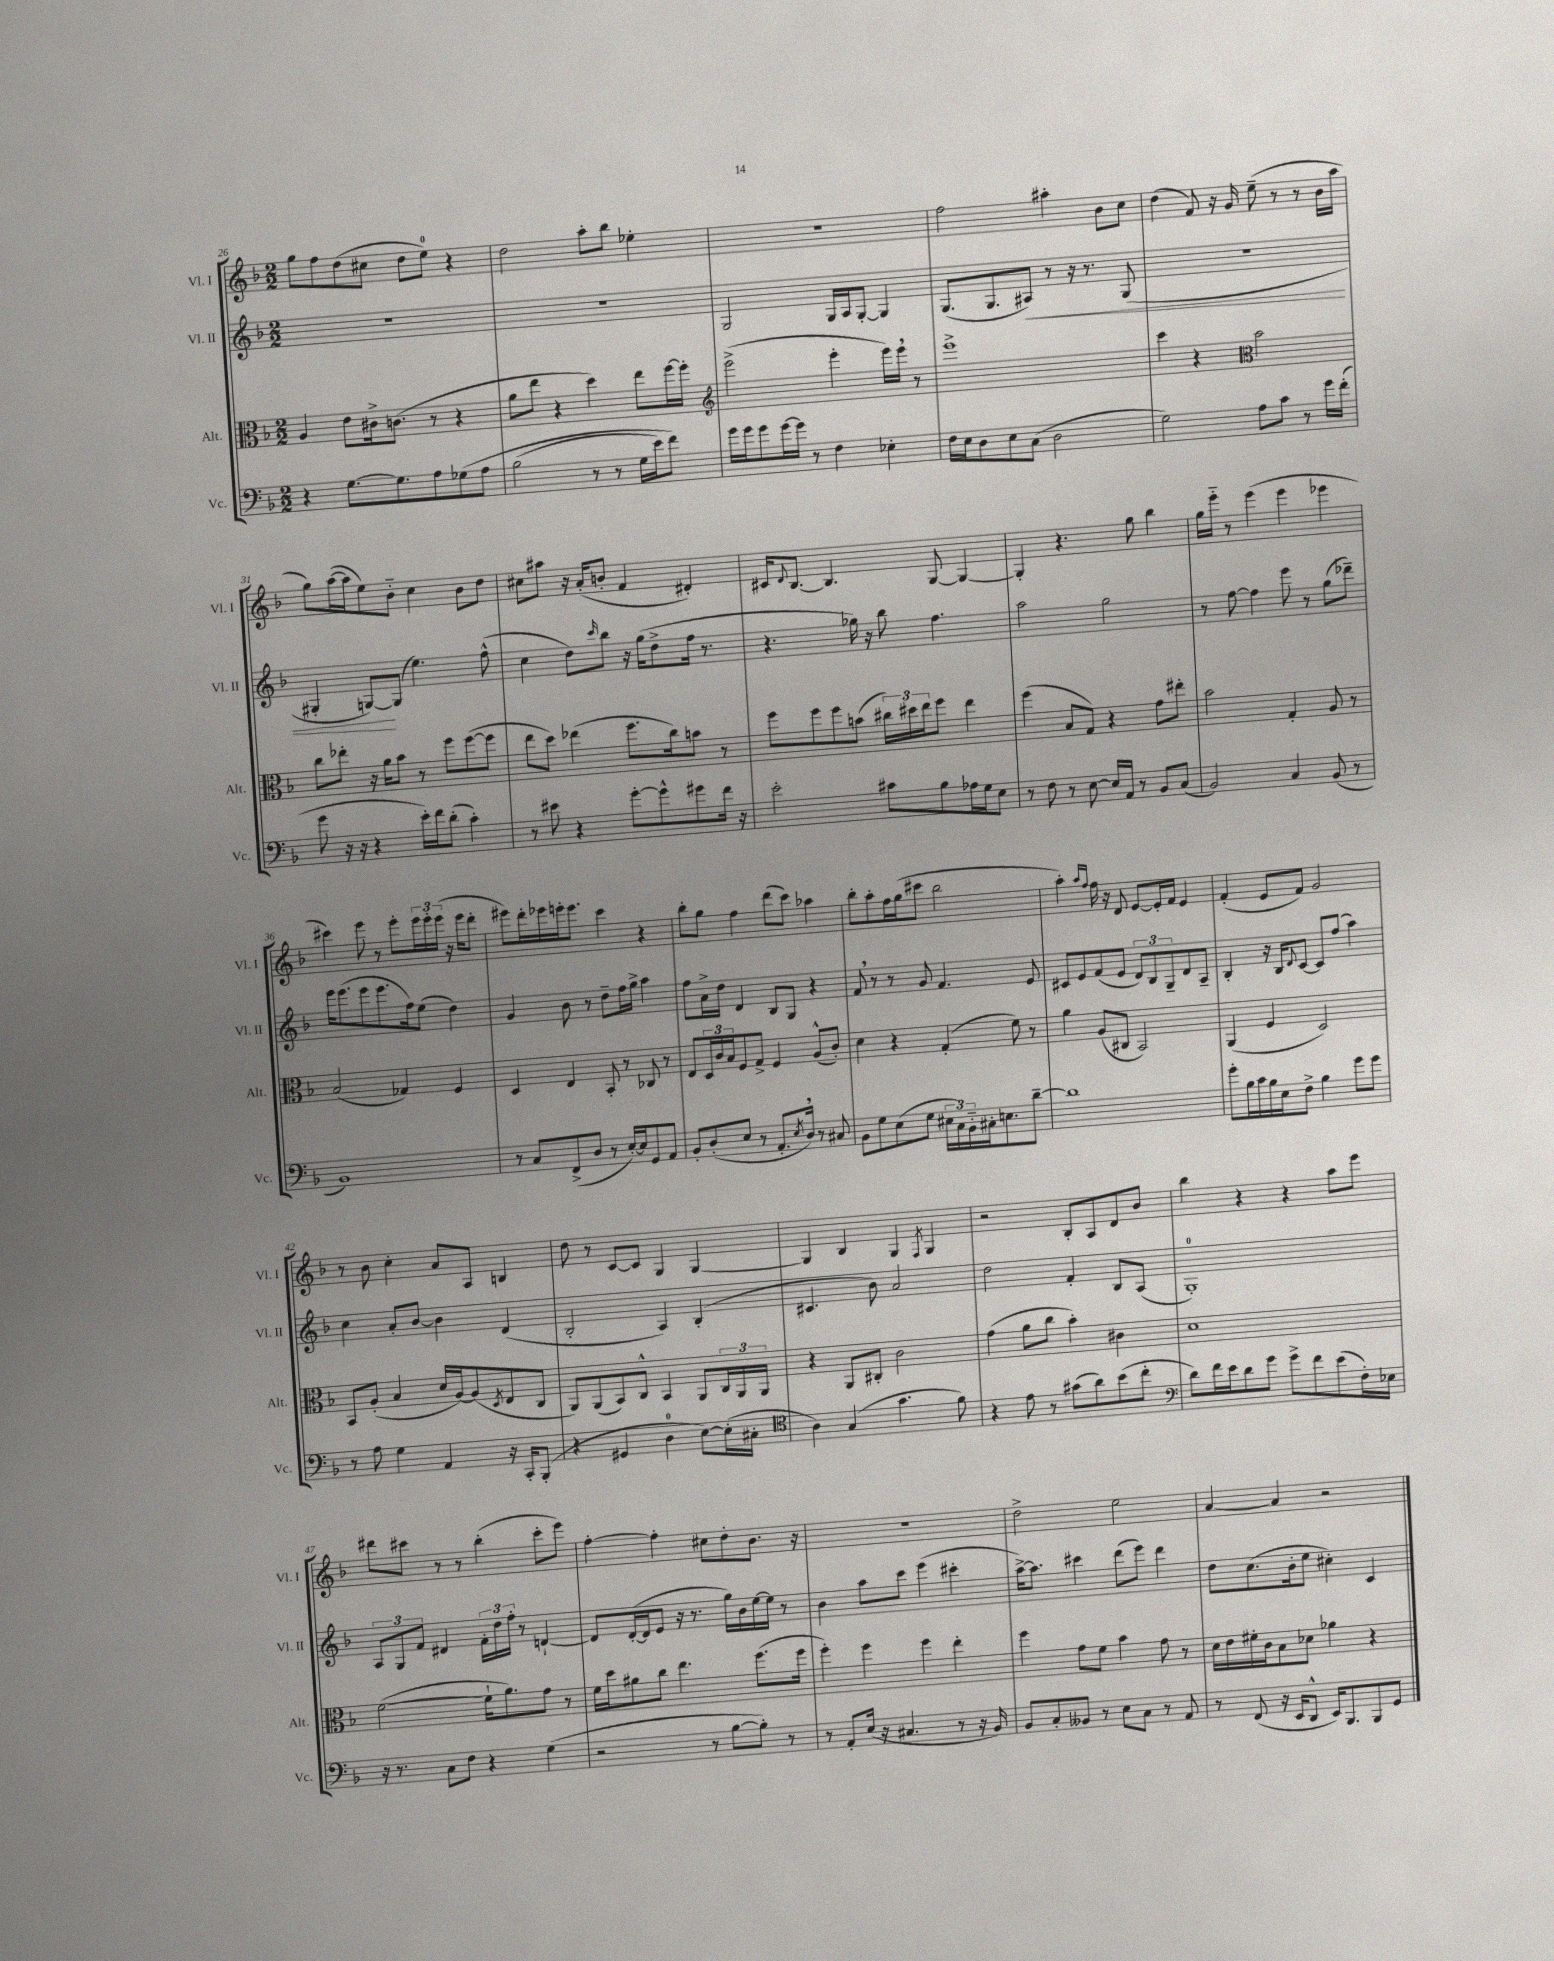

**kern	**kern	**kern	**dynam	**kern
*part4	*part3	*part2	*part2	*part1
*staff4	*staff3	*staff2	*staff2	*staff1
*I"Vc.	*I"Alt.	*I"Vl. II	*	*I"Vl. I
*I'Vc.	*I'Alt.	*I'Vl. II	*	*I'Vl. I
*clefF4	*clefC3	*clefG2	*	*clefG2
*k[b-]	*k[b-]	*k[b-]	*	*k[b-]
*M2/2	*M2/2	*M2/2	*	*M2/2
=26	=26	=26	=26	=26
4r	4A/	1r	.	8gg\L
.	.	.	.	8ff\
[8.G\L	8e\L	.	.	(8dd\
.	16c#X^\k	.	.	8cc#X\J
8.G\]	(8.cn\J	.	.	.
.	.	.	.	8dd\L
8A\	8r	.	.	8ee\J)
(8G-X\	4r	.	.	4r
8A\J	.	.	.	.
=27	=27	=27	=27	=27
(2B-\	8a\L	1r	.	2dd\
.	8ee\J	.	.	.
.	4r	.	.	.
8r	4dd\)	.	.	8aa'\L
8r	.	.	.	8bb-\J
16G\LL	8ee\L	.	.	4ee-X'\
16e\J)	.	.	.	.
8f\J)	[16ff\L	.	.	.
.	16ff'\JJ]	.	.	.
=28	=28	=28	=28	=28
*	*clefG2	*	*	*
16g\LL	(2eee^\	2G/	.	1r
16g\J	.	.	.	.
8g\	.	.	.	.
[16g\L	.	.	.	.
16g\JJ]	.	.	.	.
8r	.	.	.	.
4F\	4eee'\	16G/LL	.	.
.	.	16A/J	.	.
.	.	[8G'/J	.	.
4E-X'\	16eee\LL)	4G/]	.	.
.	16eee,\JJ	.	.	.
.	8r	.	.	.
=29	=29	=29	=29	=29
16F\LL	1eee^	(8.G/L	.	2ff\
16E\J	.	.	.	.
8D\	.	.	.	.
.	.	8.G/	.	.
8E\	.	.	.	.
!	!	!	!LO:HP:b	!
(8C\J	.	8A#X/J)	<	.
2D\	.	8r	.	4aa#X'\
.	.	16r	.	.
.	.	8.r	.	.
.	.	.	.	8b-\L
.	.	(8G/	.	8cc\J
=30	=30	=30	=30	=30
2G\)	4ccc\	1r	.	(4dd\
.	4r	.	.	8f/)
.	.	.	.	16r
.	.	.	.	16g/
*	*clefC3	*	*	*
8A\L	2b-\	.	.	(8ee~\
8c\J	.	.	.	8r
8r	.	.	.	8r
16g\LL	.	.	.	16b-\LL
(16f'\JJ	.	.	.	16aa\JJ
!!LO:LB:g=z
=31	=31	=31	=31	=31
8g\	8cc\L	4G#X'/	.	8gg\L)
16r	8ee-X'\J	.	.	([16aa\L
16r	.	.	.	16aa\J]
4r	16r	[8Gn/L)	.	8ee\)
.	16a\KL	.	.	.
.	8b-\J	(8G/J]	[	8b-\J
16e'\LL)	8r	4.ee\)	.	4cc\
16f\J	.	.	.	.
(8d'\J	8ff\L	.	.	.
4c'\)	([8ff\	.	.	8b-\L
.	8ff\J]	(8ff^^\	.	8dd\J
=32	=32	=32	=32	=32
8r	8ee\L	4cc\	.	8cc#X\L
8e#X\	8dd\J)	.	.	8aa#X\J
4r	(4ee-X\	8dd\L)	.	16r
.	.	.	.	(16a'/KL
.	.	16qqccc/	.	.
.	.	8bb-\J	.	8bn'/J
[8g'\L	8.ff\L	16r	.	4f/
.	.	(16gg\KL	.	.
8g^^\]	.	8dd^\	.	.
.	16cc\k)	.	.	.
8g#X\	8bn\J	16ff\Jk	.	4d#X'/)
.	.	8.r	.	.
16f\Jk	8r	.	.	.
16r	.	.	.	.
=33	=33	=33	=33	=33
2e'\	8ff\L	4.r	.	16c#X/KL
.	.	.	.	8qqd/
.	.	.	.	[8.B-/J
.	8ff\	.	.	.
.	8ff\	.	.	4.B-/]
.	(8bn\J	16gg-X\)	.	.
.	.	16r	.	.
8c#X\L	24cc#X\LL)	8bb-\	.	.
.	24dd#X\	.	.	.
.	24ee\J	.	.	.
8B-\	8ff\J	4.ff\	.	[8G/
16A-X\L	4ee\	.	.	4G/_
16G\J	.	.	.	.
8E\J	.	.	.	.
=34	=34	=34	=34	=34
8r	(4ff\	2aa\	.	4G'/]
8F\	.	.	.	.
8r	8B-/L	.	.	4.r
[8E\	8G/J)	.	.	.
16E/LL]	4r	2gg\	.	.
16AA/JJ	.	.	.	.
8r	.	.	.	8gg\
8BB-/L	8g\L	.	.	4bb-\
(8C/J	8ee#X'\J	.	.	.
=35	=35	=35	=35	=35
2BB-/)	2b-\	8r	.	16gg\LL
.	.	.	.	16eee\JJ
.	.	[8ff\	.	8r
.	.	4ff\]	.	(4eee\
4C/	4G'/	8eee\	.	4eee\
.	.	8r	.	.
(8BB-/	8A/	(8gg\L	.	4eee-X\
8r	8r	8ddd-X~\J)	.	.
!!LO:LB:g=z
=36	=36	=36	=36	=36
1BB-)	(2B-/	16eee\KL	.	4ccc#X\)
.	.	(8.eee\	.	.
.	.	8eee\	.	8eee\
.	.	8.eee\	.	8r
.	4G-X/)	.	.	8eee'\L
.	.	16ff\k)	.	.
.	.	(8ee\J	.	24eee\L
.	.	.	.	24eee'\
.	.	.	.	(24eee\JJ
.	4F/	4dd\)	.	16r
.	.	.	.	16eee\KL
.	.	.	.	8ddd'\J
=37	=37	=37	=37	=37
8r	4D/	4g/	.	8eee#X\L)
8C/L	.	.	.	16ddd'\L
.	.	.	.	16eee-X\
(8FF^/	4E/	8b-\	.	16eeen'\J
.	.	.	.	8.eee\J
8D/J	.	8r	.	.
8r	8BB-'/	8dd~\L	.	4ccc\
[16E'/LL)	8r	16ff\L	.	.
16E/J]	.	16gg^\JJ	.	.
8GG/	8C-X/	4aa\	.	4r
8AA/J	8r	.	.	.
=38	=38	=38	=38	=38
8BB-'/L	8E/L	8ff\L	.	8bb-'\L
(8D'/	24D/L	16a^\L	.	8gg\J
.	24c/	.	.	.
.	.	16dd\JJ	.	.
.	24B-/J	.	.	.
8E/J	8F/	4d/	.	4ff\
8r	8G^/J	.	.	.
8.AA'/L	4F/	8B-/L	.	(8ddd\L
.	.	8G/J	.	8ccc\J)
8qE/	.	.	.	.
16D,/Jk)	.	.	.	.
8r	(8A^^/L	4r	.	4aa-X\
8C#X/	8c'/J)	.	.	.
=39	=39	=39	=39	=39
8BB-\L	4d\	8f,/	.	8bb-'\L
8G\	.	8r	.	8aa'\
(8E\	4r	8r	.	16ff\L
.	.	.	.	(16gg\J
8G\J	.	8g/	.	8ccc#X\J
24E#X\LL	(4G'/	4.f/	.	2bb-\
24C\)	.	.	.	.
24BB-\	.	.	.	.
16C#X'\J	.	.	.	.
8.En\	.	.	.	.
.	8f\)	.	.	.
[8d~\J	8r	8e/	.	.
=40	=40	=40	=40	=40
1d]	4a\	8c#X/L	.	4aa'\)
.	.	8e/	.	.
.	.	.	.	16qqaa/LL
.	.	.	.	16qqff/JJ
.	(8A/L	(8f/	.	16ff\
.	.	.	.	16r
.	8C#X/J	8e/J	.	8d/
.	2BB-/)	12d/L)	.	[8e/L
.	.	12B-/	.	.
.	.	.	.	16e'/L]
.	.	12G~/	.	.
.	.	.	.	16f/JJ
.	.	8d/	.	4e/
.	.	8A~/J	.	.
=41	=41	=41	=41	=41
8g'\L	(4AA/	4B-'/	.	(4f'/
16B-\L	.	.	.	.
16c\	.	.	.	.
16B-\	4F/	16r	.	8e/L
16E\J	.	16B-/KL	.	.
.	.	8qqd/	.	.
8F^\J	.	[8c/J	.	8f/J)
4B-\	2D/)	8c/L]	.	2g/
.	.	(8ff/J	.	.
8g\L	.	4aa\)	.	.
8g\J	.	.	.	.
!!LO:LB:g=z
=42	=42	=42	=42	=42
8r	8BB-/L	4cc\	.	8r
8A\	(8A'/J	.	.	8b-\
4G\	4B-/	8a'/L	.	4cc'\
.	.	[8b-/J	.	.
4AA/	16d/LL	4b-\]	.	8a/L
.	[16A/J)	.	.	.
.	(8A/]	.	.	8A/J
.	8qD/	.	.	.
16r	8E/	(4d/	.	4Bn/
16CC'/KL	.	.	.	.
(8BBB-'/J	8C/J	.	.	.
=43	=43	=43	=43	=43
4r	8AA/L)	2B-'/	.	8dd\
.	(8AA/	.	.	8r
4GG#X/	8BB-/)	.	.	[8c/L
.	8C^^/J	.	.	8c/J]
4D\	4BB-/	4A/)	.	4G/
[8E\L)	8AA/L	(4B-'/	.	[4G/
(16E'\L]	24C/L	.	.	.
.	24AA/	.	.	.
16C#X'\JJ	.	.	.	.
.	24AA/JJ	.	.	.
=44	=44	=44	=44	=44
*clefC4	*	*	*	*
4A\)	4r	4.c#X/	.	4G/]
(4G/	8AA/L	.	.	4B-/
.	8C#X'/J	8b-\)	.	.
4.g\	2c\	2a/	.	4G/
.	.	.	.	8qF/
.	.	.	.	4G/
8f\)	.	.	.	.
=45	=45	=45	=45	=45
4r	(4g\	2dd\	.	2r
8e\	8a\L	.	.	.
8r	8cc\J	.	.	.
(8g#X\L	4b-'\)	4f'/	.	8B-'/L
8a\)	.	.	.	8A/
(8b-\	4c#X\	8B-/L	.	8d/
8cc'\J	.	(8A/J	.	8b-/J
=46	=46	=46	=46	=46
*clefF4	*	*	*	*
8d\L)	1d	1G')	.	4bb-\
16f\L	.	.	.	.
16e\J	.	.	.	.
8d\	.	.	.	4r
8g\J	.	.	.	.
8g^\L	.	.	.	4r
8f\	.	.	.	.
(8e\	.	.	.	8aa\L
16F'\L)	.	.	.	8eee\J
16E-X\JJ	.	.	.	.
!!LO:LB:g=z
=47	=47	=47	=47	=47
16r	([2f\	12A/L	.	8ddd#X\L
8.r	.	.	.	.
.	.	12G/	.	.
.	.	.	.	8ccc#X\J
.	.	12f/J	.	.
8C\L	.	4d#X/	.	8r
8F\J	.	.	.	8r
4r	16f`\KL]	24f'\LL	.	(4bb-'\
.	.	24dd\	.	.
.	8.a\)	.	.	.
.	.	24ff'\JJ	.	.
.	.	8r	.	.
(4G\	8g\J	[4dn`/	.	8ccc#'\L
.	8r	.	.	8eee\J)
=48	=48	=48	=48	=48
2r	16f\LL	8d/L]	.	[4ff'\
.	16dd\J	.	.	.
.	8a#X\	([16d'/L	.	.
.	.	16d/J]	.	.
.	8cc\J	8e/J	.	4ff'\]
.	4.ee\	16r	.	.
.	.	8.r	.	.
8r	.	.	.	8cc#X\L
[8B-\L	.	16gg\LL)	.	8dd'\
.	.	16b-\	.	.
8B-'\J])	(8.ff\L	[16ee\	.	8.b-\J
.	.	16ee\JJ]	.	.
8r	.	8r	.	.
.	16ff\Jk	.	.	16r
=49	=49	=49	=49	=49
8r	4ff'\)	4b-\	.	1r
8AA'/L	.	.	.	.
(16E/Jk	4ff\	8aa\L	.	.
16r	.	.	.	.
4.C#X/	.	8ccc\J	.	.
.	4ff\	(4eee\	.	.
8r	4ee'\	4ccc#X'\	.	.
16r	.	.	.	.
16BB-/)	.	.	.	.
=50	=50	=50	=50	=50
8BB-/L	4ff\	[16aa^\KL)	.	2dd^\
.	.	8.aa\J]	.	.
8C'/	.	.	.	.
8BB--X/J	8g\L	4ccc#X\	.	.
8r	8f\J	.	.	.
8E\L	4b-\	(8ddd\L	.	2ee\
8C\J	.	8eee\J)	.	.
8r	8g\	4ddd\	.	.
8AA/	8r	.	.	.
=51	=51	=51	=51	=51
8r	16d\LL	8dd\L	.	[4a/
.	16e\	.	.	.
(8FF/	16f#X'\	(8.cc\	.	.
.	16c\J	.	.	.
16r	8B-\	.	.	4a/]
16EE/KL	.	16b-'\k	.	.
8DD^^/J	8d-X\J	8ee\J	.	.
16EE/KL)	4a-X\	4cc#X'\)	.	2r
8.BBB-/	.	.	.	.
8BBB-/	4r	4c/	.	.
8GG/J	.	.	.	.
==	==	==	==	==
*-	*-	*-	*-	*-
